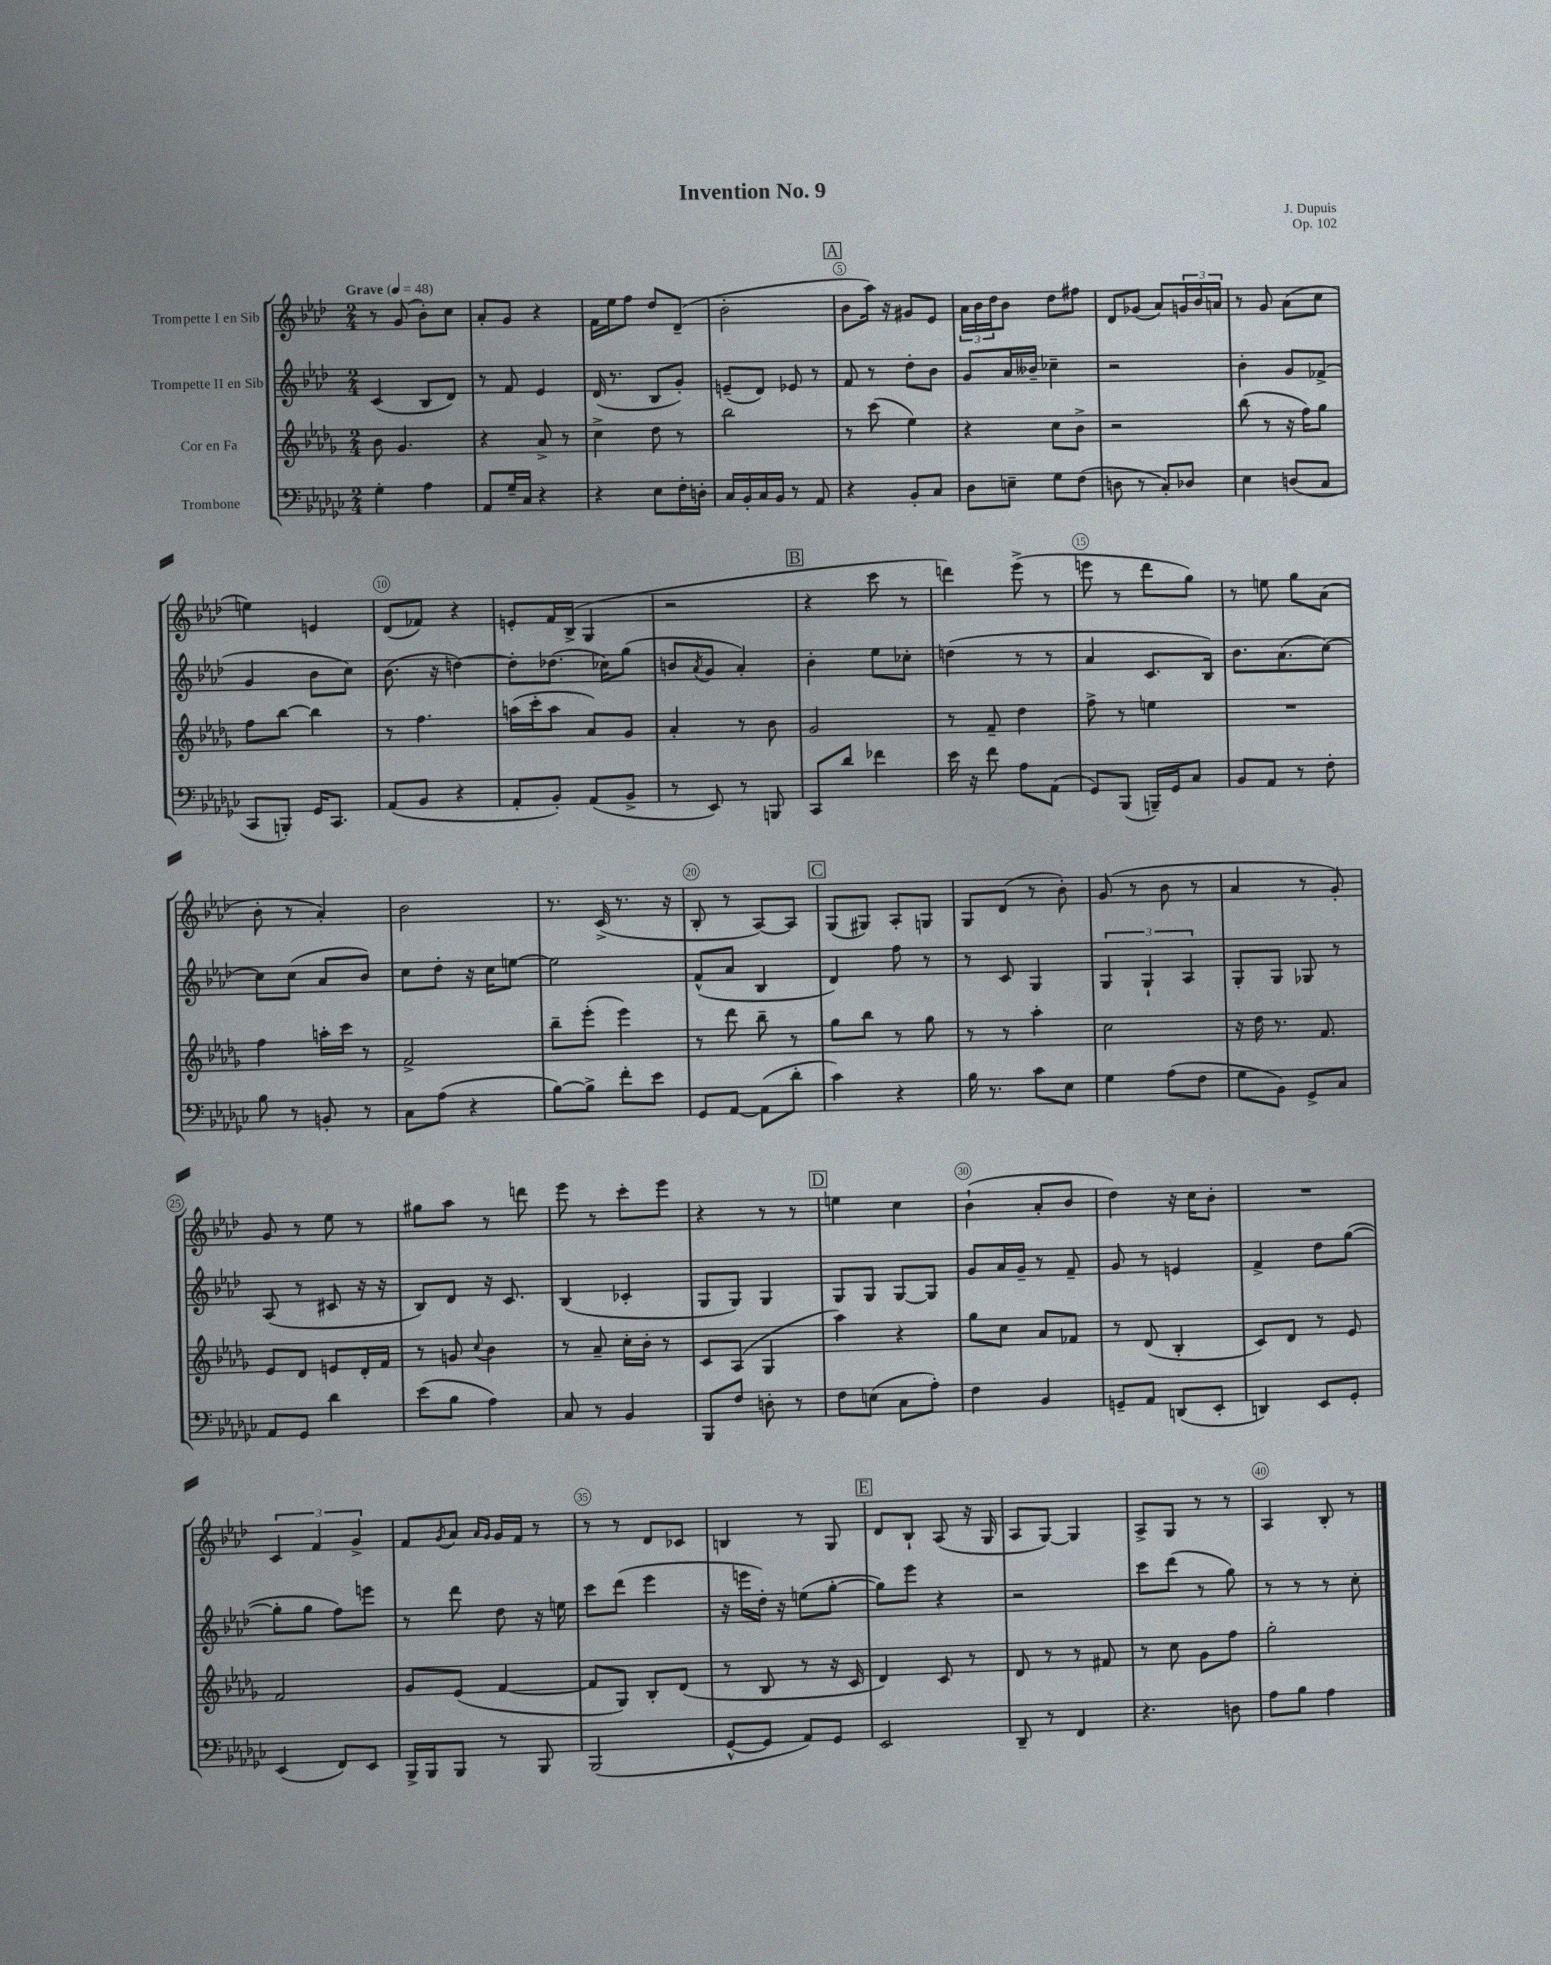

**kern	**kern	**kern	**kern
*staff4	*staff3	*staff2	*staff1
*clefF4	*clefG2	*clefG2	*clefG2
*k[b-e-a-d-g-c-]	*k[b-e-a-d-g-]	*k[b-e-a-d-]	*k[b-e-a-d-]
*M2/4	*M2/4	*M2/4	*M2/4
*MM48	*MM48	*MM48	*MM48
4G-'\	8b-\	(4c/	8r
.	4.g-/	.	(8g/
4A-\	.	8B-/L	8b-'\L)
.	.	8d-/J)	8cc\J
=	=	=	=
8AA-/L	4r	8r	8a-'/L
16G-~/L	.	8f/	8g/J
16C-/JJ	.	.	.
4r	8a-^/	4e-/	4r
.	8r	.	.
=	=	=	=
4r	4cc^\	(16d-/	16f\LL
.	.	8.r	16ee-\J
.	.	.	8ff\J
8E-\L	8dd-\	8B-/L	8dd-/L
16F'\L	8r	8g'/J)	(8d-~/J
16D'\JJ	.	.	.
=	=	=	=
16C-/LL	2bb-\	(8e~/L	2b-'\
16BB-'/	.	.	.
16C-/	.	8d-/J)	.
16BB-/JJ	.	.	.
8r	.	8e-/	.
8AA-/	.	8r	.
=	=	=	=
4r	8r	8f/	8b-\L
.	(8ccc\	8r	16aa-\Jk)
.	.	.	16r
8BB-'/L	4ee-\)	8dd-'\L	8g#/L
8C-/J	.	8b-\J	8e-/J
=	=	=	=
8D-\L	4r	8g/L	24a-\LL
.	.	.	24b-\
.	.	.	24dd-\J
8E~\J	.	16a-/L	8b-\J
.	.	16b--~/JJ	.
8G-\L	8cc\L	4cc-~\	8dd-\L
(8F\J	8b-^\J	.	8ff#\J
=	=	=	=
8D\	2r	2r	8d-/L
8r	.	.	(8g-/J
8C-'/L)	.	.	8a-/L)
8D-/J	.	.	24g/L
.	.	.	24b-/
.	.	.	24a/JJ
=	=	=	=
4E-\	(8bb-\	4b-'\	8r
.	8r	.	8g/
(8D/L	16r	8g/L	(8a-\L
.	16ff\LK)	.	.
8C-/J	8gg-\J	(8f-^/J	8cc\J
=	=	=	=
8CC-/L	8ff\L	4g/	4ee\)
8BBB'/J)	[8bb-\J	.	.
16GG-/LK	4bb-\]	8b-\L	4e/
8.CC-/J	.	.	.
.	.	8cc\J)	.
=	=	=	=
(8AA-/L	8r	(8.b-\	(8d-/L
8BB-/J	4.ff\	.	8f-/J)
.	.	16r	.
4r	.	[4dd\)	4r
=	=	=	=
8AA-'/L	(16aa\LL	8dd'\]L	8e'/L
.	16ccc'\J	.	.
8BB-'/J)	8aa\J	(8.dd-\J	16f/L
.	.	.	(16B-^/JJ
(8AA-/L	8a-/L)	.	4G/
.	.	16cc-\LK)	.
8BB-^/J	8g-/J	(8gg\J	.
=	=	=	=
8r	4a-'/	8b/L	2r
.	.	8qa-/	.
8EE-/)	.	8g/J	.
8r	8r	4a-'/)	.
8BBB/	8b-\	.	.
=	=	=	=
8CC-/L	2g-/	4b-'\	4r
8d-/J	.	.	.
4f-\	.	8ee-\L	8ccc\
.	.	8cc-'\J	8r
=	=	=	=
16e-\	8r	(4dd\	4ddd\)
16r	.	.	.
8f\	8f~/	.	.
8A-\L	4dd-\	8r	(8eee-^\
(8AA-\J	.	8r	8r
=	=	=	=
8GG-/L)	8ff^\	4a-/	8eee\
(8BBB-/J	8r	.	8r
16BBB~/LL)	4ee\	8.c/L	8ddd-\L
16GG-/J	.	.	.
8C-/J	.	.	8gg\J)
.	.	16B-/Jk)	.
=	=	=	=
8BB-/L	2r	8.b-\L	8r
8AA-/J	.	.	8ee\
.	.	(8.a-\	.
8r	.	.	8gg\L
8F'\	.	[8cc\J)	(8a-\J
=	=	=	=
8B-\	4ff\	8cc\]L	8b-'\
8r	.	(8cc\J	8r
8BB'/	16aa'\LL	8a-/L	4a-'/)
.	16ccc\JJ	.	.
8r	8r	8b-/J)	.
=	=	=	=
8C-\L	2f^/	8cc\L	2b-\
(8A-\J	.	8dd-'\J	.
4r	.	16r	.
.	.	16cc\LK	.
.	.	[8ee\J	.
=	=	=	=
[8B-\L)	8bb-~\L	2ee\]	8.r
8B-^\]J	(8eee-'\J	.	.
.	.	.	(16c^/
8f'\L	4eee-\)	.	8.r
8e-\J	.	.	.
.	.	.	16r
=	=	=	=
8GG-/L	8r	(8f^^/L	8B-'/
[8AA-/J	8ddd-\	8a-/J	8r
(8AA-\]L	8bb-~\	4B-/	[8A-/L)
8d-'\J	8r	.	8A-/]J
=	=	=	=
4c-\)	8gg-\L	4d-/)	(8G/L
.	8bb-\J	.	8G#/J)
4r	8r	8ff\	8A-'/L
.	8gg-\	8r	8G/J
=	=	=	=
16B-\	8r	8r	8G/L
8.r	.	.	.
.	8r	8c/	(8d-/J
8c-\L	4aa-'\	4G/	8r
8E-\J	.	.	8b-'\)
=	=	=	=
4G-\	2cc\	6G/	(8g/
.	.	.	8r
.	.	6G`/	.
(8A-\L	.	.	8b-\
.	.	6A-/	.
8F\J	.	.	8r
=	=	=	=
8G-\L	16r	8G'/L	4a-/
.	16dd-\	.	.
8BB-\J)	8.r	8G/J	.
8GG-^/L	.	8G-/	8r
.	8.f/	.	.
8C-/J	.	8r	8g'/)
=	=	=	=
8AA-/L	8e-/L	(8A-/	8g/
8GG-/J	8d-/J	8r	8r
4d-\	8e/L	8c#/	8ee-\
.	16d-'/L	16r	8r
.	16f/JJ	16r	.
=	=	=	=
(8e-\L	8r	8B-/L)	8gg#\L
8B-\J	8g/	8d-/J	8aa-\J
.	8qqcc/	.	.
4A-\)	4b-\	16r	8r
.	.	8.c/	.
.	.	.	8ddd\
=	=	=	=
8C-/	8r	(4B-/	8eee-\
8r	8a-~/	.	8r
4BB-/	16cc'\LL	4c-'/	8ccc'\L
.	16b-'\JJ	.	.
.	8r	.	8eee-\J
=	=	=	=
8BBB-/L	8c/L	8G/L	4r
8F/J	(8A-/J	8G/J)	.
8D'\	4G-/	4G/	8r
8r	.	.	8r
=	=	=	=
8F\L	4aa-\)	8G/L	4ee\
(8E\J	.	8G/J	.
8C-\L	4r	[8G/L	4cc\
8A-'\J)	.	8G/]J	.
=	=	=	=
4F\	8gg-\L	8g/L	(4b-`\
.	8cc\J	16a-/L	.
.	.	16g~/JJ	.
4BB-/	8a-/L	8r	8a-'/L
.	8f-/J	8f~/	8b-/J
=	=	=	=
8GG~/L	8r	8g/	4dd-\)
8AA-/J	(8d-/	8r	.
(8DD/L	4B-'/	4e/	16r
.	.	.	16cc\LK
8EE-'/J	.	.	8b-'\J
=	=	=	=
4DD/)	8c/L)	4f^/	2r
.	8d-/J	.	.
8EE-/L	8r	8dd-\L	.
8GG-'/J	8e-/	([8gg\J	.
=	=	=	=
(4EE-/	2f/	8gg'\]L	6c/
.	.	8gg\J	.
.	.	.	6f/
8FF/L)	.	8ff\L)	.
.	.	.	6g^/
8EE-/J	.	8eee\J	.
=	=	=	=
16BBB-^/LL	8g-/L	8r	8f/L
16BBB-/J	.	.	.
.	.	.	8qg/
8BBB-/J	(8e-/J	8ddd-\	8a-/J
.	.	.	16qqa-/LL
.	.	.	16qqg/JJ
8r	[4f/	8dd-\	16g/LL
.	.	.	16f/JJ
8BBB-/	.	16r	8r
.	.	16ee\	.
=	=	=	=
(2BBB-/	8f/]L	8ccc\L	8r
.	8G-/J)	(8ddd-\J	8r
.	8B-'/L	4eee-\	8d-/L
.	(8d-/J	.	8c-/J
=	=	=	=
[8GG-^^/L	8r	16r	4B/
.	.	16eee\LL	.
8GG-/]J	8B-/	16dd-'\JJ)	.
.	.	16r	.
8AA-/L)	8r	(8ee\L	8r
8GG-/J	16r	[8gg'\J	8G/
.	16c/	.	.
=	=	=	=
2EE-/	4d-/)	8gg\]L)	8d-/L
.	.	8eee-\J	8B-`/J
.	8c/	4r	(8A-/
.	8r	.	16r
.	.	.	16G/
=	=	=	=
8DD-~/	8d-/	2r	8A-/L
8r	8r	.	[8G/J)
4FF/	8r	.	4G/]
.	8f#/	.	.
=	=	=	=
4.r	8r	8ccc\L	8A-^/L
.	8cc\	(8ddd-\J	8G/J
.	8g-\L	8r	8r
8D\	8ff\J	8gg\)	8r
=	=	=	=
8A-\L	2gg-'\	8r	4A-/
8B-\J	.	8r	.
4A-\	.	8r	8B-'/
.	.	8cc'\	8r
==	==	==	==
*-	*-	*-	*-
